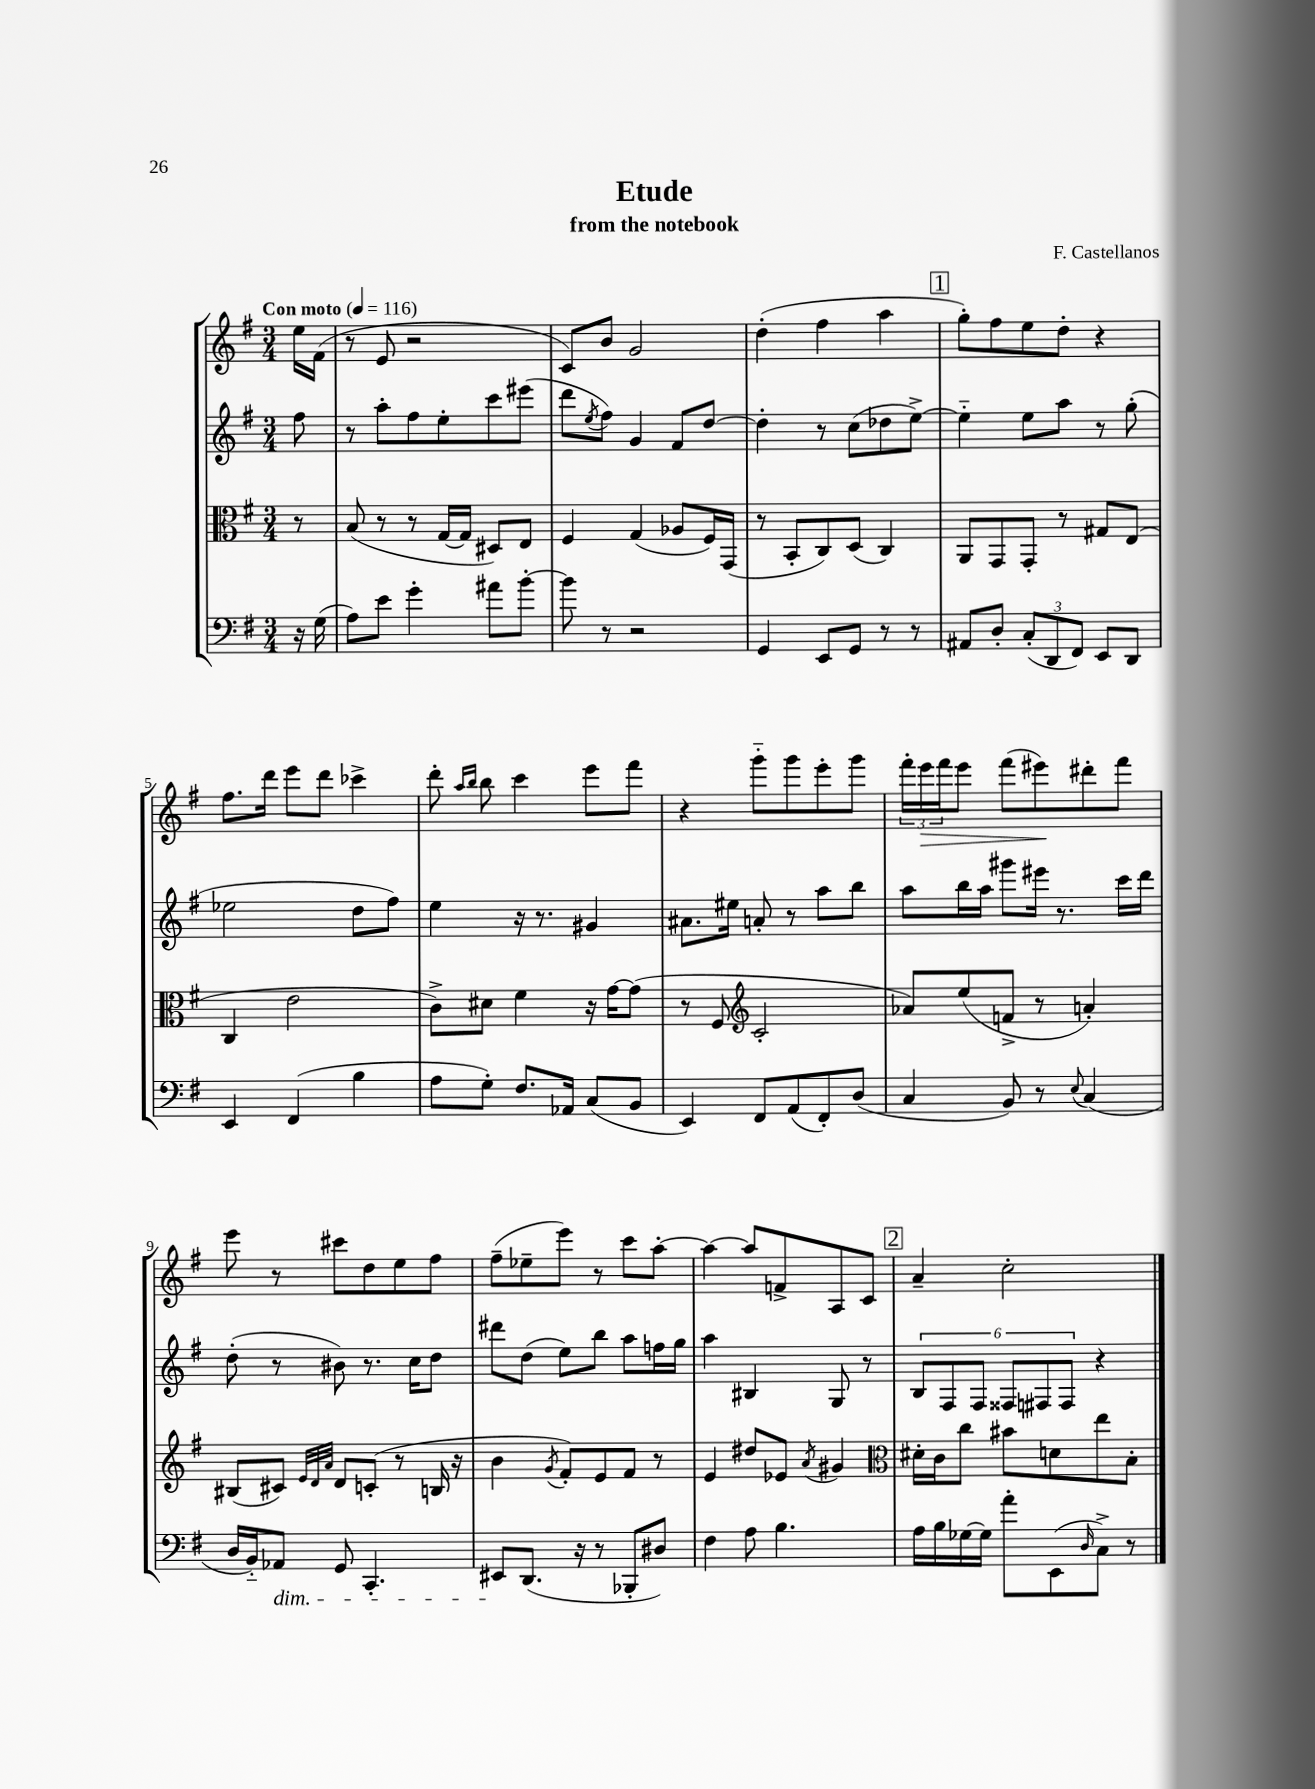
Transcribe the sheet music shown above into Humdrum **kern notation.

**kern	**kern	**kern	**kern	**dynam
*part4	*part3	*part2	*part1	*part1
*staff4	*staff3	*staff2	*staff1	*staff1
*clefF4	*clefC3	*clefG2	*clefG2	*
*k[f#]	*k[f#]	*k[f#]	*k[f#]	*
*M3/4	*M3/4	*M3/4	*M3/4	*
*MM116	*MM116	*MM116	*MM116	*
=	=	=	=	=
!	!	!	!LO:TX:a:B:t=Con moto	!
16r	8r	8ff#\	16ee\LL	.
(16G\	.	.	(16f#\JJ	.
=1	=1	=1	=1	=1
8A\L)	(8B/	8r	8r	.
8e\J	8r	8aa'\L	8e/	.
4g'\	8r	8ff#\	2r	.
.	[16G/LL	8ee'\	.	.
.	16G/JJ]	.	.	.
8a#X\L	8D#X/L)	8ccc\	.	.
[8b'\J	8E/J	(8eee#X\J	.	.
=2	=2	=2	=2	=2
8b\]	4F#/	8ddd\L	8c/L)	.
.	.	8qee/	.	.
8r	.	8ff#\J)	8b/J	.
2r	(4G/	4g/	2g/	.
.	8A-X/L	8f#/L	.	.
.	16F#/L)	[8dd/J	.	.
.	(16GG/JJ	.	.	.
=3	=3	=3	=3	=3
4GG/	8r	4dd'\]	(4dd'\	.
.	8BB'/L	.	.	.
8EE/L	8C/)	8r	4ff#\	.
8GG/J	(8D/J	(8cc\L	.	.
8r	4C/)	8dd-X\	4aa\	.
8r	.	[8ee^\J)	.	.
!!LO:REH:place=s1:t=1
=4	=4	=4	=4	=4
8AA#X/L	8AA/L	4ee\]	8gg'\L)	.
8D'/J	8GG/	.	8ff#\	.
(12C'/L	8GG'/J	8ee\L	8ee\	.
12DD/	.	.	.	.
.	8r	8aa\J	8dd'\J	.
12FF#/J)	.	.	.	.
8EE/L	8G#X/L	8r	4r	.
8DD/J	(8E/J	(8gg'\	.	.
!!LO:LB:g=z
=5	=5	=5	=5	=5
4EE/	4C/	2ee-X\	8.ff#\L	.
.	.	.	16ddd\Jk	.
(4FF#/	2e\	.	8eee\L	.
.	.	.	8ddd\J	.
4B\	.	8dd\L	4ccc-X^\	.
.	.	8ff#\J)	.	.
=6	=6	=6	=6	=6
8A\L	8c^\L)	4ee\	8ddd'\	.
.	.	.	16qqaa/LL	.
.	.	.	16qqbb/JJ	.
8G'\J)	8d#X\J	.	8bb\	.
8.F#/L	4f#\	16r	4ccc\	.
.	.	8.r	.	.
16AA-X/Jk	.	.	.	.
(8C/L	16r	4g#X/	8eee\L	.
.	[16g\KL	.	.	.
8BB/J	(8g\J]	.	8fff#\J	.
=7	=7	=7	=7	=7
4EE/)	8r	8.a#X\L	4r	.
.	8F#/	.	.	.
.	.	16ee#X\Jk	.	.
*	*clefG2	*	*	*
8FF#/L	2c'/	8an'/	8ggg\L	.
(8AA/	.	8r	8ggg\	.
8FF#'/)	.	8aa\L	8eee'\	.
(8D/J	.	8bb\J	8ggg\J	.
=8	=8	=8	=8	=8
4C/	8a-X/L)	8aa\L	24fff#'\LL	.
!	!	!	!	!LO:HP:b
.	.	.	24eee\	>
.	.	.	24fff#\J	.
.	(8ee/	16bb\L	8eee\J	.
.	.	16aa\JJ	.	.
8BB/)	8fn^/J	8ggg#X\L	(8fff#\L	.
8r	8r	16eee#X\Jk	8eee#X\)	.
.	.	8.r	.	.
8qqE/	.	.	.	.
(4C/	4an'/)	.	8ddd#X'\	]
.	.	16ccc\LL	8fff#\J	.
.	.	16ddd\JJ	.	.
!!LO:LB:g=z
=9	=9	=9	=9	=9
16D/LL	(8B#X/L	(8dd'\	8eee\	.
16BB/J)	.	.	.	.
!LO:TX:b:i:t=dim.	!	!	!	!
8AA-X/J	8c#X/J)	8r	8r	.
.	32qqe/LLL	.	.	.
.	32qqd/	.	.	.
.	32qqa/JJJ	.	.	.
8GG/	8d/L	8b#X\)	8ccc#X\L	.
4.CC'/	(8cn'/J	8.r	8dd\	.
.	8r	.	8ee\	.
.	.	16cc\KL	.	.
.	16Bn/	8dd\J	8ff#\J	.
.	16r	.	.	.
=10	=10	=10	=10	=10
8EE#X/L	4b\	8ddd#X\L	(8ff#~\L	.
(8.DD/J	.	(8dd\J	8ee-X~\	.
.	8qg/	.	.	.
.	8f#'/L)	8ee\L)	8eee\J)	.
16r	.	.	.	.
8r	8e/	8bb\J	8r	.
8BBB-X'/L	8f#/J	8aa\L	8ccc\L	.
8D#X/J)	8r	16ffn\L	[8aa'\J	.
.	.	16gg\JJ	.	.
=11	=11	=11	=11	=11
4F#\	4e/	4aa\	4aa\_	.
8A\	8dd#X/L	4B#X/	8aa/L]	.
4.B\	8e-X/J	.	8fn^/	.
.	8qa/	.	.	.
.	4g#X/	8G/	8A/	.
.	.	8r	8c/J	.
!!LO:REH:place=s1:t=2
=12	=12	=12	=12	=12
*	*clefC3	*	*	*
16A\LL	16d#X'\LL	12B/L	4a~/	.
16B\	16c\J	.	.	.
.	.	12F#/	.	.
[16G-X\	8cc\J	.	.	.
.	.	12F#/J	.	.
16G-\JJ]	.	.	.	.
8a'\L	8b#X\L	12F##X/L	2cc'\	.
.	.	12F#X/	.	.
(8EE\	8dn\	.	.	.
.	.	12F#/J	.	.
16qqD/	.	.	.	.
8C^\J)	8ee\	4r	.	.
8r	8B'\J	.	.	.
==	==	==	==	==
*-	*-	*-	*-	*-
